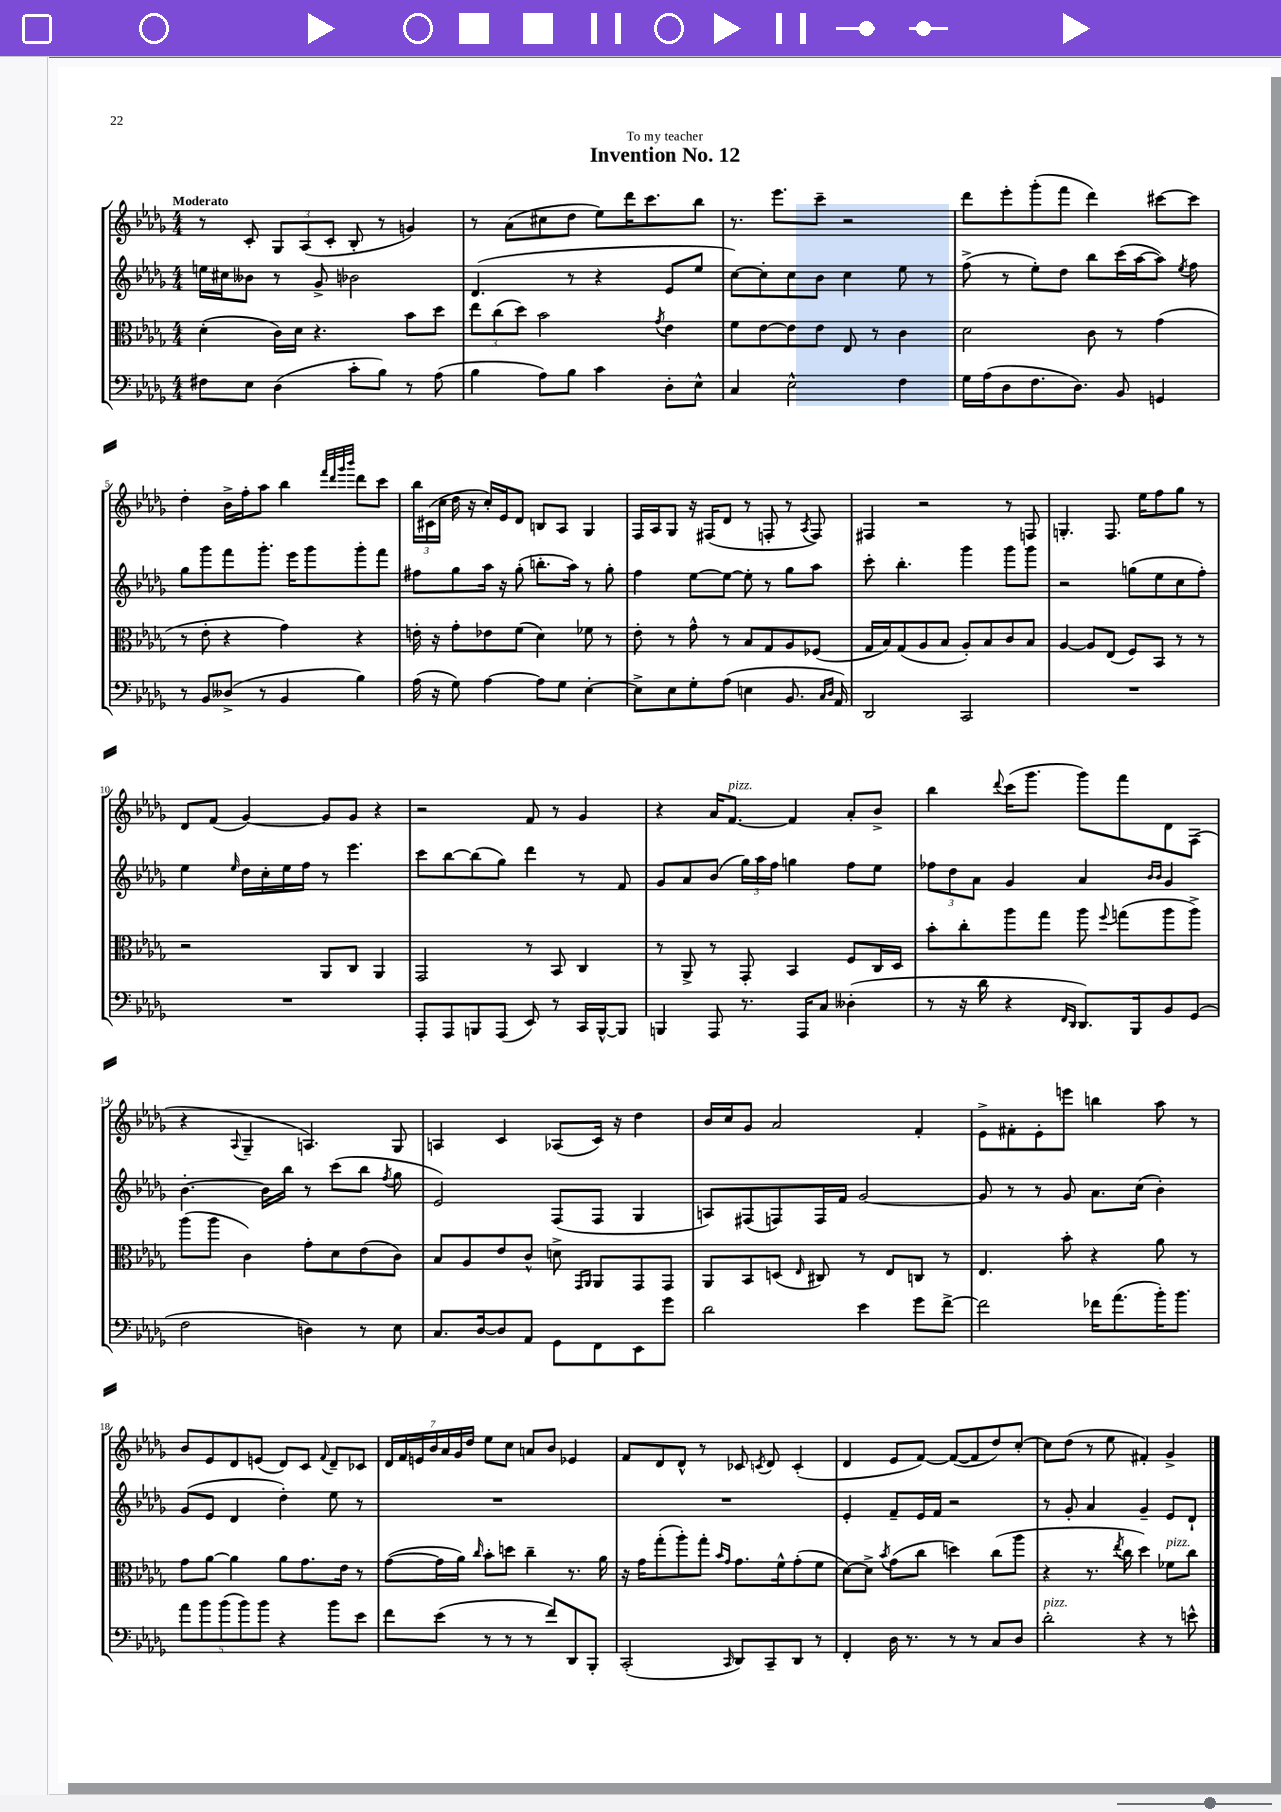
\header { title = "Invention No. 12" dedication = "To my teacher" }
<<
\new StaffGroup <<
\new Staff = "s0" {
    \clef treble \key des \major \numericTimeSignature \time 4/4 \tempo "Moderato"
    \autoBeamOff r8 c'8-. \tuplet 3/2 { ges8[ aes8( c'8]-. } bes8-. r8 g'4) |
    r8 aes'8[( cis''8 des''8] ees''8[) des'''16 c'''8. bes''8] |
    r8. ees'''8.[ c'''8]-- r2 |
    des'''8[ ees'''8-. ges'''8-.( f'''8] des'''4) cis'''8[~ cis'''8] |
    des''4-. bes'16[-> f''16-. aes''8] bes''4 \grace { f'''32[ des'''32 ges'''32 bes'''32] } des'''8[ c'''8] |
    \tuplet 3/2 { bes''16[ cis'16( c''16] } des''16 r16 c''16[-.) ees'16 des'8] b8[ aes8] ges4 |
    f16[ aes16 ges8] r16 fis16[( des'8] r8 f8-. r8 \acciaccatura { aes8 } f8) |
    fis4 r2 r8 f8 |
    g4.-. f8. ees''16[ f''8 ges''8] r8 |
    des'8[ f'8]( ges'4~) ges'8[ ges'8] r4 |
    r2 f'8 r8 ges'4 |
    r4 aes'16[ f'8.]~^\markup { \italic "pizz." } f'4 aes'8[-. bes'8]-> |
    bes''4 \appoggiatura { des'''8 } c'''16[( ges'''8.] ges'''8[) f'''8 des'8 f8]( |
    r4 \appoggiatura { aes8 } ges4-- a4.) ges8 |
    a4 c'4 aes8[( c'16]) r16 des''4 |
    bes'16[ c''16 ges'8] aes'2 f'4-. |
    ees'8[-> fis'8-. ees'8-. e'''8] b''4 aes''8 r8 |
    bes'8[ ees'8 des'8 e'8]( des'8[) c'8] \appoggiatura { f'8 } des'8[-- ces'8] |
    \tuplet 7/4 { des'16[ f'16 e'16 bes'16 aes'16 ges'16 des''16] } ees''8[ c''8] a'8[ bes'8] ees'4 |
    f'8[ des'8 des'8]-^ r8 ces'8 \acciaccatura { c'8 } des'8 c'4-.( |
    des'4 ees'8[ f'8]~) f'8[~( f'8 des''8) c''8]~-. |
    c''8[ des''8]( r8 ees''8 fis'4-.) ges'4-> \bar "|." |
}
\new Staff = "s1" {
    \clef treble \key des \major \numericTimeSignature \time 4/4
    \autoBeamOff e''16[ cis''16 beses'8] r8 ges'8-> bes'2 |
    des'4.( r8 r4 ees'8[ ees''8] |
    c''8[~) c''8-. c''8 bes'8] c''4 ees''8 r8 |
    f''8->( r8 ees''8[-.) des''8] bes''8[ c'''16( aes''16~ aes''8]) \acciaccatura { ees''8 } f''8 |
    ges''8[ ges'''8 f'''8 ges'''8.]-. ees'''16[ ges'''8 ges'''8-. f'''8] |
    fis''8[ ges''8 aes''16] r16 ges''8-.( b''8.[-. aes''16]) r8 ges''8-. |
    f''4 ees''8[~ ees''8]~ ees''8-. r8 ges''8[ aes''8] |
    c'''8-. bes''4.-. ges'''4 ges'''8[ ges'''8] |
    r2 g''8[( ees''8 c''8 f''8]-.) |
    ees''4 \grace { ees''16 } des''16[ c''16-. ees''16 f''16] r8 ees'''4. |
    c'''8[ bes''8~ bes''8( ges''8]) des'''4 r8 f'8 |
    ges'8[ aes'8 bes'8]( \tuplet 3/2 { ges''16[) aes''16 f''16] } g''4 f''8[ ees''8] |
    \tuplet 3/2 { fes''8[ des''8 aes'8] } ges'4 aes'4 \grace { bes'16[ bes'16] } ges'4 |
    bes'4.~-. bes'16[ bes''16] r8 c'''8[( bes''8] \acciaccatura { f''8 } ges''8 |
    ees'2) f8[( f8] ges4 |
    a8[) fis8( f8) f16 f'16] ges'2~ |
    ges'8 r8 r8 ges'8 aes'8.[ c''16]( bes'4-.) |
    ges'8[( ees'8] des'4 des''4-.) ees''8 r8 |
    R1 |
    R1 |
    ees'4-. f'8[-- ees'16 f'16] r2 |
    r8 ges'8-. aes'4 ges'4-- ees'8[ des'8]-! \bar "|." |
}
\new Staff = "s2" {
    \clef alto \key des \major \numericTimeSignature \time 4/4
    \autoBeamOff des'4-.( c'16[) des'16] r4. bes'8[ des''8] |
    \tuplet 3/2 { ees''8[ c''8( des''8]) } bes'2 \acciaccatura { ges'8 } ees'4 |
    f'8[ ees'8~ ees'8 ees'8] ees8 r8 c'4 |
    des'2 c'8 r8 ges'4( |
    r8 ees'8-. r4 ges'4) r4 |
    e'16-. r16 ges'8[-. ees'8 f'8]( des'4) fes'8 r8 |
    ees'8-. r8 ges'8-^ r8 bes8[ ges8 aes8 fes8]( |
    ges16[ bes16) ges8( aes8 bes8] aes8[-.) bes8 c'8 bes8] |
    aes4~ aes8[ ees8]( f8[) bes,8] r8 r8 |
    r2 aes,8[ c8] aes,4 |
    ges,2 r8 bes,8 c4 |
    r8 aes,8-> r8 ges,8-. bes,4 f8[ c16 des16] |
    bes'8[-. c''8-. aes''8 ges''8] aes''8 \appoggiatura { f''8 } g''8[( aes''8 aes''8]->) |
    aes''8[( aes''8] c'4) ges'8[-. des'8 ees'8( c'8]) |
    bes8[ aes8 ees'8 c'8]-^ d'8-> \grace { ges,16[ aes,16] } aes,8[ ges,8 ges,8] |
    aes,8[ bes,8 d8]( \grace { ees16 } cis8) r8 ees8[ c8] r8 |
    ees4. bes'8-. r4 aes'8 r8 |
    ges'8[ aes'8]~ aes'4 aes'8[ ges'8. ees'16] r8 |
    ges'8[~( ges'16 aes'16]) \grace { c''16 } bes'8[-. d''8] c''4-- r8. aes'16 |
    r16 ges'16[ ges''8-.( aes''8-.) ges''8]-. \grace { bes'16[ ges'16] } ges'8.[ f'16-^ ges'8-.( f'8] |
    des'8[~) des'8]-> \acciaccatura { bes'8 } ges'8[( c''8] d''4) c''8[( aes''8] |
    r4 r8. \acciaccatura { ees''8 } c''16 des''4) fes'8[^\markup { \italic "pizz." } c''8] \bar "|." |
}
\new Staff = "s3" {
    \clef bass \key des \major \numericTimeSignature \time 4/4
    \autoBeamOff fis8[ ees8] des4( c'8[-. bes8]) r8 aes8( |
    bes4 aes8[) bes8] c'4 des8[-. ees8]-^ |
    c4 ees2-^ f4 |
    ges16[ aes16( des8 f8. des8.]) bes,8 g,4 |
    r8 bes,8[ deses8]->( r8 bes,4 bes4) |
    aes16( r16 ges8) aes4~ aes8[ ges8] ees4~-. |
    ees8[-> ees8 ges8-. aes8]( e4 bes,8. \grace { c16[ des16] } aes,16) |
    des,2 c,2 |
    R1 |
    R1 |
    aes,,8[-. aes,,8 b,,8 aes,,8]( ees,8) r8 c,16[ b,,16~-^ b,,8] |
    b,,4 aes,,8 r8. aes,,16[ c8] deses4-.( |
    r8 r16 des'16 r4 \grace { f,16[ des,16] } des,8.[) bes,,16 bes,8 ges,8]( |
    f2 d4) r8 ees8 |
    c8.[ des16~ des8 aes,8] ges,8[ f,8 ees,8 ges'8] |
    des'2 ees'4 ges'8[ f'8]~-> |
    f'2 fes'16[ aes'8.( bes'16-.) bes'8.] |
    \tuplet 5/4 { aes'8[ bes'8 bes'8( bes'8) bes'8] } r4 bes'8[ ees'8] |
    f'8[ ees'8]( r8 r8 r8 f'8[) des,8 bes,,8]-. |
    c,2-.( \grace { c,16 } des,8[) c,8-- des,8] r8 |
    f,4-. des16 r8. r8 r8 c8[ des8] |
    des'2-.^\markup { \italic "pizz." } r4 r8 e'8-^ \bar "|." |
}
>>
>>
